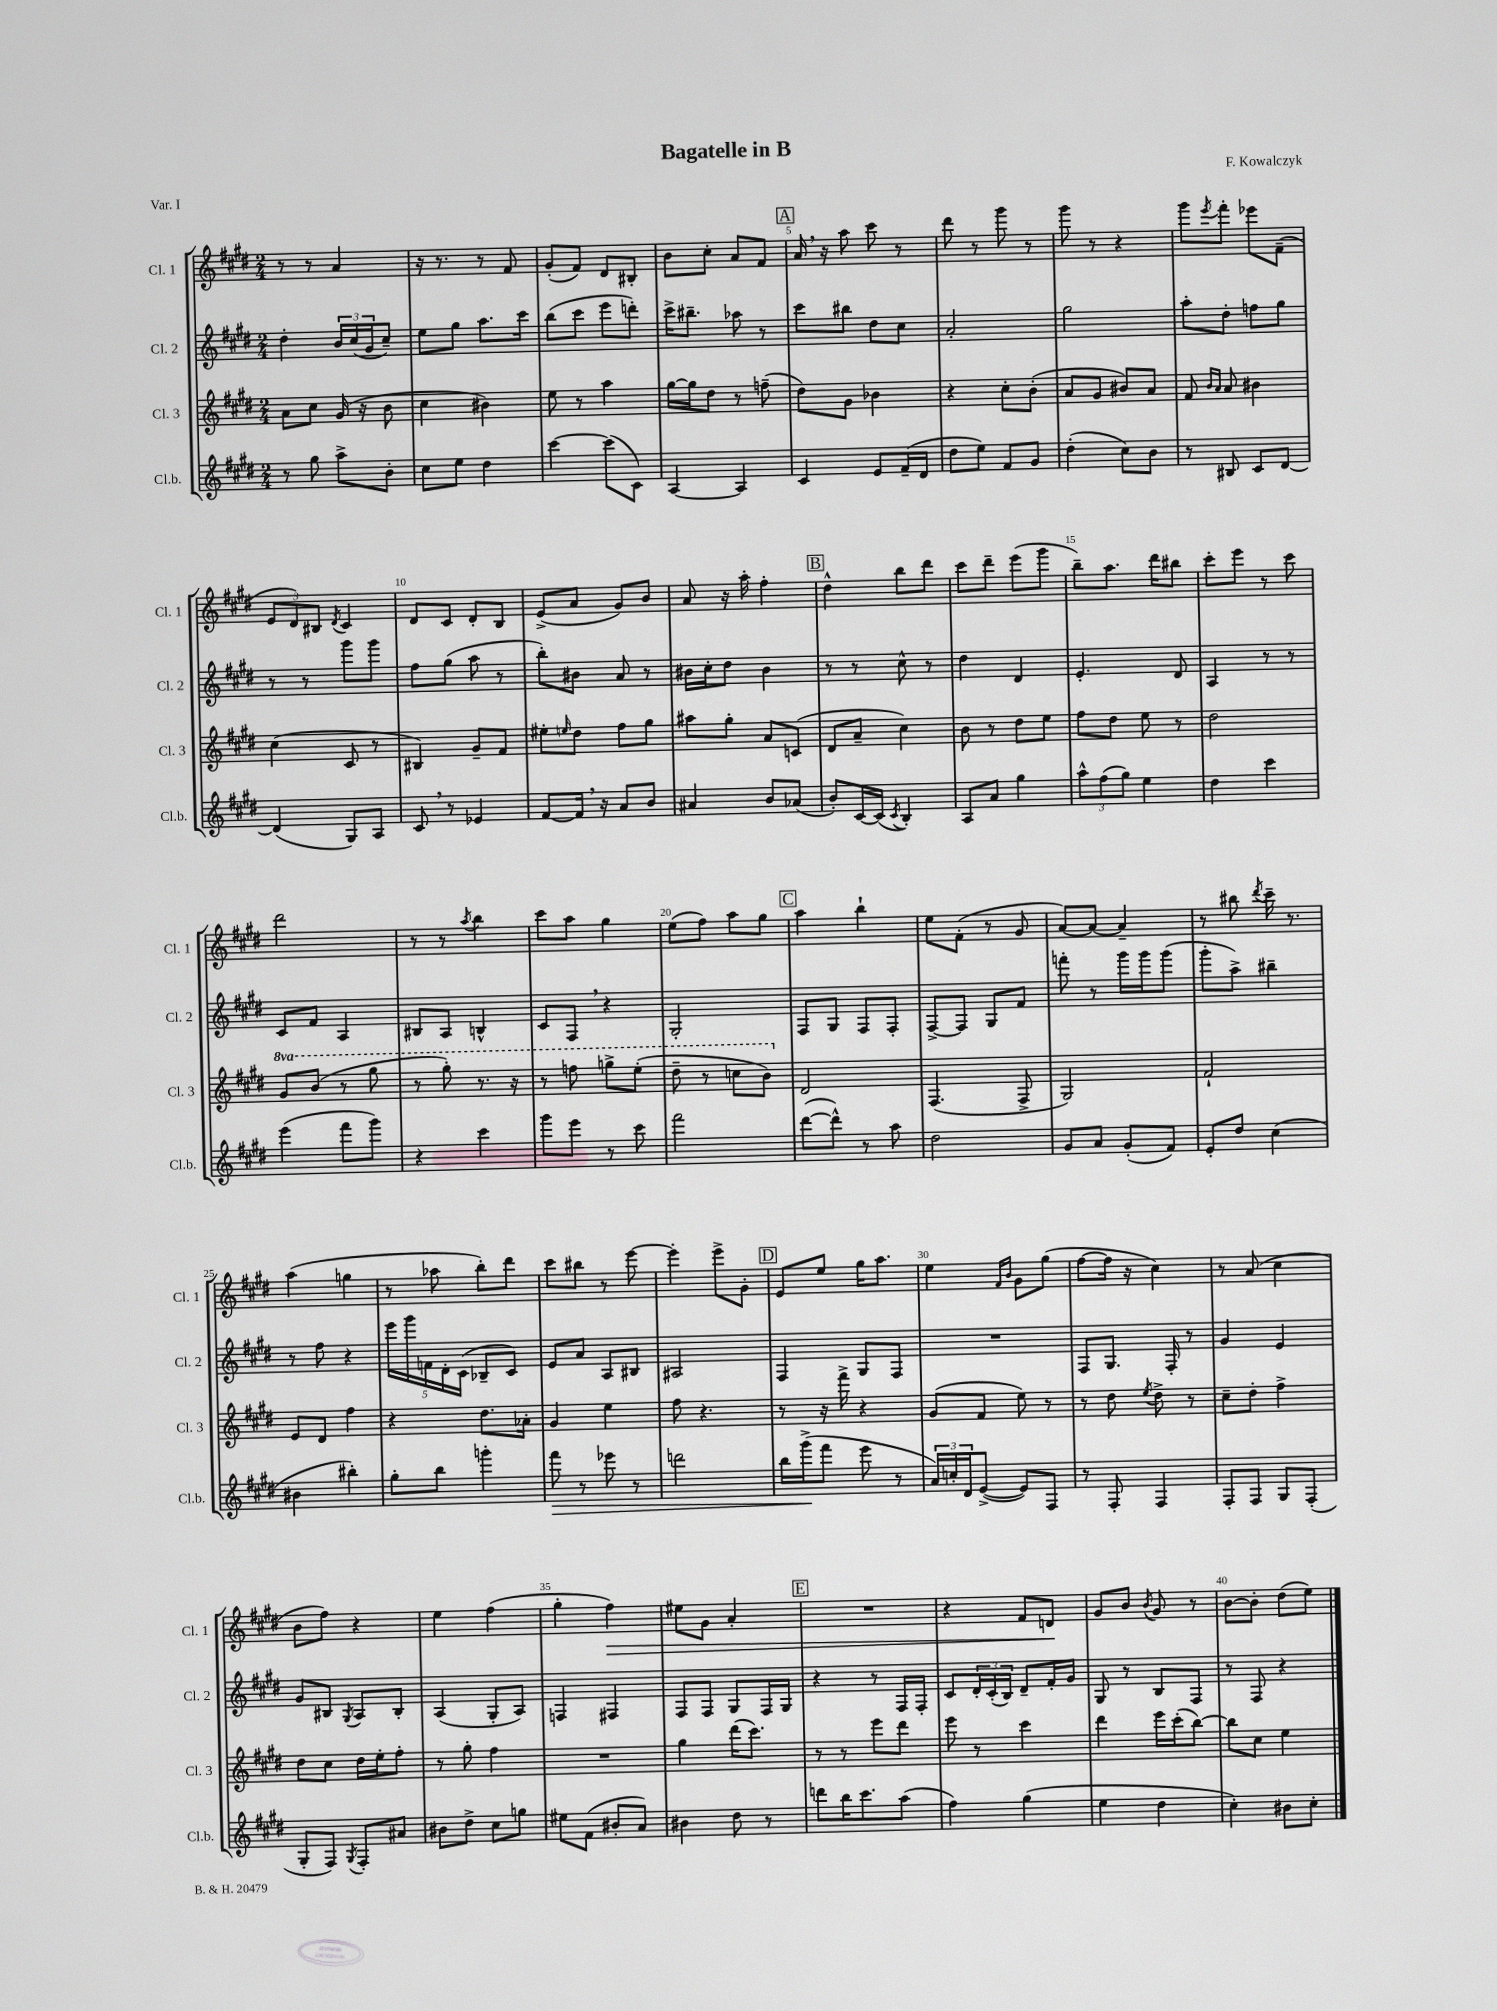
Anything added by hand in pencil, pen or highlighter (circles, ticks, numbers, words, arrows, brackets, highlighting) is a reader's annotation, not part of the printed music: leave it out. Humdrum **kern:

**kern	**kern	**kern	**kern
*staff4	*staff3	*staff2	*staff1
*clefG2	*clefG2	*clefG2	*clefG2
*k[f#c#g#d#]	*k[f#c#g#d#]	*k[f#c#g#d#]	*k[f#c#g#d#]
*M2/4	*M2/4	*M2/4	*M2/4
8r	8a	4dd#'	8r
8gg#	8cc#	.	8r
8aa^	(16g#	24b	4a
.	.	(24cc#	.
.	16r	.	.
.	.	24g#	.
8b'	8b	8cc#~)	.
=	=	=	=
8cc#	4cc#	8ee	16r
.	.	.	8.r
8ee	.	8gg#	.
4dd#	4b#)	8.aa	8r
.	.	.	8f#
.	.	16ccc#	.
=	=	=	=
[4ccc#	8ee	(8bb	(8g#'
.	8r	8ccc#	8f#)
(8ccc#]	4aa	8eee	8d#
8c#)	.	8ddd')	8B#'
=	=	=	=
[4A	[16gg#	16ccc#^	8b
.	16gg#]	8.bb#~	.
.	8dd#	.	8cc#'
4A]	8r	8aa-	8a
.	(8ff~	8r	8f#
=	=	=	=
4c#	8dd#)	8ccc#	16a
.	.	.	16r
.	8g#	8bb#	8aa
8e	4b-	8dd#	8ccc#
(16f#~	.	8cc#	8r
16d#	.	.	.
=	=	=	=
8dd#	4r	2a'	8ddd#
8ee)	.	.	8r
8f#	8cc#'	.	8ggg#
8g#	(8b'	.	8r
=	=	=	=
(4dd#'	8a	2gg#	8ggg#
.	8g#	.	8r
8cc#)	8b#)	.	4r
8b	8a	.	.
=	=	=	=
8r	8f#	8aa'	8ggg#
.	16qqb	.	.
.	16qqa	.	8qeee
8B#	8a	8dd#'	8fff#'
8c#	4b#	8ff	8eee-
[8d#	.	8gg#	(8f#~
=	=	=	=
(4d#]	(4cc#	8r	12e
.	.	.	12d#)
.	.	8r	.
.	.	.	12B#
.	.	.	8qd#
8G#)	8c#	8ggg#	4c#
8A	8r	8ggg#	.
=	=	=	=
8c#	4B#)	8ff#	8d#
8r	.	(8gg#	8c#
4e-	8g#~	8aa	8d#'
.	8f#	8r	8B
=	=	=	=
[8f#	8ee#'	8bb')	(8e^
.	16qqee	.	.
16f#]	8dd#	8b#	8a
16r	.	.	.
8a	8ff#	8a	8g#)
8b	8gg#	8r	8b
=	=	=	=
4a#	8aa#	16b#	8a
.	.	16cc#'	.
.	8gg#'	8dd#	16r
.	.	.	16aa'
8b	8a	4b#	4ff#'
(8a-	(8c	.	.
=	=	=	=
8b')	8d#	8r	4dd#^^
[16c#	8a~	8r	.
(16c#]	.	.	.
8qc#	.	.	.
4B')	4cc#)	8cc#^^	8bb
.	.	8r	8ddd#
=	=	=	=
8A	8b	4dd#	8ccc#
8a	8r	.	8ddd#~
4gg#	8dd#	4d#	(8eee
.	8ee	.	8ggg#
=	=	=	=
12aa^^	8ff#	4.e'	8bb~)
(12ff#	.	.	.
.	8dd#	.	8.aa
12gg#)	.	.	.
4ee	8ee	.	.
.	.	.	16ddd#
.	8r	8d#	8bb#
=	=	=	=
4dd#	2dd#	4A	8ccc#'
.	.	.	8eee
4ccc#	.	8r	8r
.	.	8r	8ccc#
=	=	=	=
(4eee	8gg#	8c#	2ddd#
.	(8bb	8f#	.
8fff#	8r	4A	.
8ggg#)	8ggg#	.	.
=	=	=	=
4r	8r	8B#	8r
.	8ggg#')	8A	8r
.	.	.	8qaa
4ccc#	8.r	4B^^	4bb
.	16r	.	.
=	=	=	=
8ggg#	8r	8c#	8ccc#
8eee	8fff	8F#	8aa
8r	8ggg^	4r	4gg#
8ccc#	(8eee'	.	.
=	=	=	=
2fff#	8ddd#~	2G#'	(8ee
.	8r	.	8ff#)
.	8ccc	.	8aa
.	8bb)	.	8gg#
=	=	=	=
([8ddd#	2d#	8F#	4aa
8ddd#^^])	.	8G#	.
8r	.	8F#	4bb`
8aa	.	8F#'	.
=	=	=	=
2dd#	(4.F#	[8F#^	8ee
.	.	8F#]	(8f#'
.	.	8G#	8r
.	8F#^	8f#	8g#
=	=	=	=
8g#	2G#)	8fff'	[8a)
8a	.	8r	8a_
(8g#'	.	16ggg#	4a~]
.	.	16ggg#	.
8f#)	.	(8ggg#	.
=	=	=	=
8e'	2f#`	8ggg#'	8r
8dd#	.	8aa^)	8bb#
.	.	.	8qddd#
(4cc#	.	4bb#~	16ccc#~
.	.	.	8.r
=	=	=	=
4b#	8e	8r	(4aa
.	8d#	8ff#	.
4bb#')	4ff#	4r	4gg
=	=	=	=
8gg#'	4r	20eee	8r
.	.	20ggg#	.
.	.	20f	.
8bb	.	.	8aa-
.	.	20d#'	.
.	.	(20c#	.
4ggg'	8.dd#	8B-~	8bb')
.	.	8c#)	8ddd#
.	16a-'	.	.
=	=	=	=
8fff#	4g#	8e	8ccc#
8r	.	8a	8bb#
8eee-	4ee	8A	8r
8r	.	8B#	[8eee
=	=	=	=
2ddd	8ff#	2A#	4eee']
.	4.r	.	.
.	.	.	8eee^
.	.	.	8g#'
=	=	=	=
16bb	8r	4F#	8e
(16ggg#^	.	.	.
8fff#	16r	.	8ee
.	16fff#^	.	.
8eee	4r	8G#	16gg#
.	.	.	8.aa
8r	.	8F#	.
=	=	=	=
24a)	(8g#	2r	4ee
24cc'	.	.	.
24d#	.	.	.
([8e^	8f#	.	.
.	.	.	16qqf#
.	.	.	16qqb
8e])	8ee)	.	8g#
8F#	8r	.	(8gg#
=	=	=	=
8r	8r	8F#	[8ff#
8F#'	8dd#	8.G#	16ff#]
.	.	.	16r
.	8qee	.	.
4F#	8dd#^	.	4cc#)
.	.	16F#'	.
.	8r	8r	.
=	=	=	=
8F#'	8cc#~	4g#	8r
8F#	8dd#'	.	(8a
8G#	4ff#^	4e	4cc#
(8F#'	.	.	.
=	=	=	=
8G#'	8dd#	8g#	8b
8F#)	8cc#	8B#	8ff#)
8qG#	.	8qG#	.
8F#'	16dd#	8A	4r
.	16ee'	.	.
8a#	8ff#'	8B#'	.
=	=	=	=
8b#	8r	(4A	4ee
8dd#^	8gg#'	.	.
8cc#	4ff#	8G#'	(4ff#
8gg	.	8A)	.
=	=	=	=
8ee#	2r	4F	4gg#'
(8f#	.	.	.
8b#'	.	4F#	4ff#)
8a)	.	.	.
=	=	=	=
4b#	4gg#	8F#	8ee#
.	.	8F#	8g#
8dd#	(16ddd#	8G#	4a'
.	8.ccc#)	.	.
8r	.	16F#	.
.	.	16G#	.
=	=	=	=
8ddd	8r	4r	2r
16bb	8r	.	.
8.ccc#	.	.	.
.	8eee	8r	.
(8aa	8ddd#	16F#	.
.	.	16F#'	.
=	=	=	=
4ff#)	8eee	8c#	4r
.	8r	24d#'	.
.	.	(24c#'	.
.	.	24B)	.
(4gg#	4ccc#	8d#~	8f#
.	.	16f#'	8d
.	.	16g#	.
=	=	=	=
4ee	4ddd#	8G#	8g#
.	.	8r	8b
.	.	.	8qb
4dd#	16eee	8B	8g#
.	(16ccc#'	.	.
.	[8bb)	8F#	8r
=	=	=	=
4cc#')	8bb]	8r	[8b
.	8cc#	8F#	8b']
8b#	4ee	4r	(8dd#
8cc#'	.	.	8ee)
==	==	==	==
*-	*-	*-	*-
